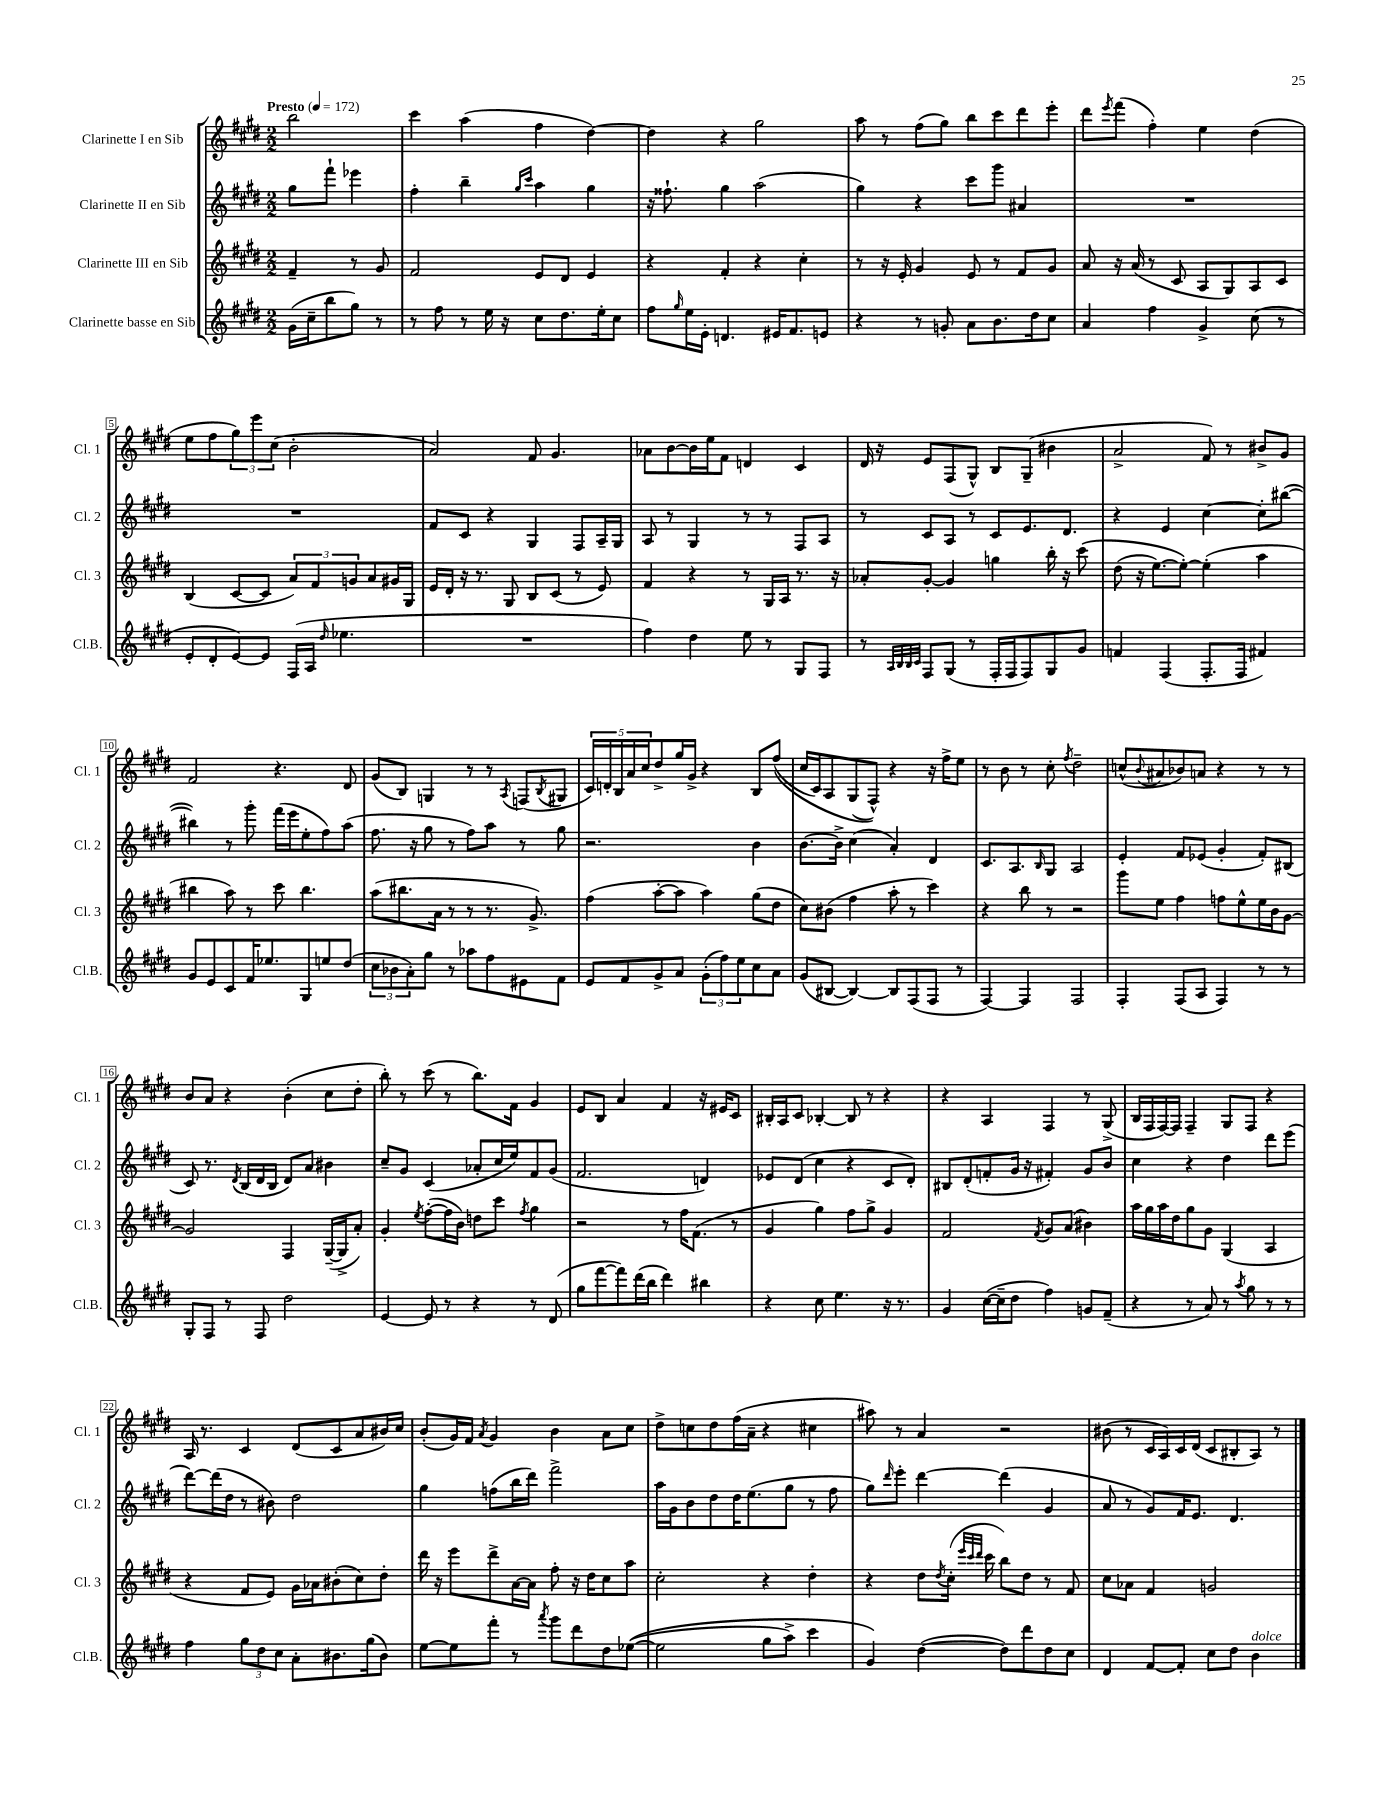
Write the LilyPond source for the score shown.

<<
\new StaffGroup <<
\new Staff = "s0" \with { instrumentName = "Clarinette I en Sib" shortInstrumentName = "Cl. 1" } {
    \clef treble \key e \major \numericTimeSignature \time 2/2 \partial 2 \tempo "Presto" 4 = 172
    b''2 |
    cis'''4 a''4( fis''4 dis''4~) |
    dis''4 r4 gis''2 |
    a''8 r8 fis''8( gis''8) b''8 cis'''8 dis'''8 e'''8-. |
    dis'''8 \acciaccatura { e'''8 } fis'''8( fis''4-.) e''4 dis''4( |
    e''8 fis''8 \tuplet 3/2 { gis''8) e'''8 cis''8( } b'2-. |
    a'2) fis'8 gis'4. |
    aes'8 b'8~ b'16 e''16 fis'8 d'4 cis'4 |
    dis'16 r16 e'8 fis8( gis8-^) b8 gis8--( bis'4 |
    a'2-> fis'8) r8 bis'8-> gis'8 |
    fis'2 r4. dis'8 |
    gis'8( b8) g4 r8 r8 \acciaccatura { a8 } f8( \acciaccatura { b8 } gis8 |
    \tuplet 5/4 { cis'16) d'16-. b16 a'16 cis''16 } dis''8-> gis''16 gis'16-> r4 b8 fis''8(\( |
    cis''16 cis'16) a8 gis8( fis8-^)\) r4 r16 fis''16-> e''8 |
    r8 b'8 r8 cis''8-. \acciaccatura { fis''8 } dis''2-- |
    c''8-^( \appoggiatura { b'8 } ais'8 bes'8) a'8 r4 r8 r8 |
    b'8 a'8 r4 b'4-.( cis''8 dis''8-. |
    b''8-.) r8 cis'''8( r8 b''8.) fis'16 gis'4 |
    e'8 b8 a'4 fis'4 r16 eis'16 cis'8 |
    bis16-. a16 cis'8 bes4~-. bes8 r8 r4 |
    r4 a4 fis4 r8 gis8->( |
    b16 fis16 fis16~) fis16 fis4-- gis8 fis8 r4 |
    a16 r8. cis'4 dis'8( cis'8 a'8 bis'16) cis''16 |
    b'8-.( gis'16) fis'16 \acciaccatura { a'8 } gis'4 b'4 a'8 cis''8 |
    dis''8-> c''8 dis''8 fis''16( a'16-- r4 cis''4 |
    ais''8) r8 a'4 r2 |
    bis'8( r8 cis'16 a16) cis'16 dis'16( cis'8 bis8-. a8) r8 \bar "|." |
}
\new Staff = "s1" \with { instrumentName = "Clarinette II en Sib" shortInstrumentName = "Cl. 2" } {
    \clef treble \key e \major \numericTimeSignature \time 2/2 \partial 2
    gis''8 fis'''8-! ees'''4 |
    fis''4-. b''4-- \grace { gis''16 cis'''16 } a''4 gis''4 |
    r16 fisis''8.-! gis''4 a''2( |
    gis''4) r4 cis'''8 gis'''8 ais'4 |
    R1 |
    R1 |
    fis'8 cis'8 r4 gis4 fis8 a16-- gis16 |
    a8 r8 gis4 r8 r8 fis8 a8 |
    r8 cis'8 a8 r8 cis'8 e'8. dis'8. |
    r4 e'4 cis''4~ cis''8-. bis''8~( |
    bis''4) r8 gis'''8-. fis'''16( e'''16 e''8-. fis''8) a''8( |
    fis''8. r16 gis''8 r8 fis''8) a''8 r8 gis''8 |
    r2. b'4 |
    b'8.~ b'16-> cis''4( a'4-.) dis'4 |
    cis'8. a8. \grace { b16 } gis8 a2 |
    e'4-. fis'8 ees'8( gis'4-. fis'8-.) bis8( |
    cis'8) r8. \acciaccatura { dis'8 } b16( dis'16 b16 dis'8) a'8 bis'4 |
    cis''8-- gis'8 cis'4( aes'8-. cis''16 e''16) fis'8 gis'8( |
    fis'2. d'4) |
    ees'8 dis'8( cis''4 r4 cis'8 dis'8-.) |
    bis8 dis'8-.( f'8-. gis'16 r16 fis'4-.) gis'8 b'8 |
    cis''4 r4 dis''4 dis'''8 e'''8( |
    dis'''8~) dis'''16( dis''16 r8 bis'8) dis''2 |
    gis''4 f''8( b''16 dis'''16) fis'''2-> |
    a''16 gis'16 b'8 dis''8 dis''16 e''8.( gis''8 r8 fis''8 |
    gis''8) \grace { dis'''16 } e'''8-. dis'''4~ dis'''4( gis'4 |
    a'8 r8 gis'8) fis'16 e'8. dis'4. \bar "|." |
}
\new Staff = "s2" \with { instrumentName = "Clarinette III en Sib" shortInstrumentName = "Cl. 3" } {
    \clef treble \key e \major \numericTimeSignature \time 2/2 \partial 2
    fis'4-- r8 gis'8 |
    fis'2 e'8 dis'8 e'4 |
    r4 fis'4-. r4 cis''4-. |
    r8 r16 e'16-. gis'4 e'8 r8 fis'8 gis'8 |
    a'8 r16 a'16( r8 cis'8 a8 gis8) a8 cis'8 |
    b4( cis'8~ cis'8 \tuplet 3/2 { a'8) fis'8 g'8 } a'8 gis'16 gis16 |
    e'16 dis'16-. r16 r8. gis8 b8 cis'8( r8 e'8) |
    fis'4 r4 r8 gis16 a16 r8. r16 |
    aes'8-. gis'8~-. gis'4 g''4 b''16-. r16 cis'''8\( |
    dis''8( r16 e''8.~) e''8~-.\) e''4-.( a''4 |
    bis''4 a''8) r8 cis'''8 bis''4. |
    a''8( bis''8. a'16 r8 r8 r8. gis'8.->) |
    fis''4( a''8~-. a''8 a''4) gis''8( dis''8 |
    cis''8) bis'8( fis''4 a''8-. r8 cis'''4) |
    r4 b''8 r8 r2 |
    gis'''8 e''8 fis''4 f''8 e''8-^ e''16 b'16 gis'8~ |
    gis'2 fis4 gis16~--( gis16-> a'8-.) |
    gis'4-. \acciaccatura { e''8 } fis''8~-.( fis''16 b'16) d''8 cis'''8 \acciaccatura { fis''8 } gis''4 |
    r2 r8 fis''16 fis'8.( r8 |
    gis'4 gis''4) fis''8 gis''8-> gis'4 |
    fis'2 \acciaccatura { fis'8 } gis'8 a'8( bis'4) |
    a''16 gis''16 a''16 dis''16 gis''8 gis'8 gis4( a4 |
    r4 fis'8 e'8) gis'16 aes'16 bis'8-.( cis''8) dis''8-. |
    dis'''16 r16 e'''8 dis'''8-> a'16~ a'16 fis''8-. r16 dis''16 cis''8 a''8 |
    cis''2-. r4 dis''4-. |
    r4 dis''8 \acciaccatura { dis''8 } cis''16-.( \grace { e'''32 cis'''32 dis'''32 } cis'''16 b''8) dis''8 r8 fis'8 |
    cis''8 aes'8 fis'4 g'2 \bar "|." |
}
\new Staff = "s3" \with { instrumentName = "Clarinette basse en Sib" shortInstrumentName = "Cl.B." } {
    \clef treble \key e \major \numericTimeSignature \time 2/2 \partial 2
    gis'16( cis''16-- b''8 gis''8) r8 |
    r8 fis''8 r8 e''16 r16 cis''8 dis''8. e''16-. cis''8 |
    fis''8 \grace { gis''16 } e''16 e'16-. d'4. eis'16 fis'8. e'8 |
    r4 r8 g'8-. a'8 b'8. dis''16 cis''8 |
    a'4 fis''4 gis'4-> cis''8( r8 |
    e'8-. dis'8-. e'8~) e'8 fis16( a16 \grace { dis''16 } ees''4. |
    R1 |
    fis''4) dis''4 e''8 r8 gis8 fis8 |
    r8 \grace { a32 b32 b32 cis'32 } fis8 gis8( r8 fis16-. fis16 fis8) gis8 gis'8 |
    f'4 fis4( fis8.-. fis16 fis'4) |
    gis'8 e'8 cis'8 fis'16 ees''8. gis8 e''8 dis''8( |
    \tuplet 3/2 { cis''8 bes'8 a'8-.) } gis''8 r8 aes''8 fis''8 eis'8 fis'8 |
    e'8 fis'8 gis'8-> a'8 \tuplet 3/2 { gis'8-.( fis''8) e''8 } cis''8 a'8 |
    gis'8( bis8~ bis4~) bis8 fis8( fis8 r8 |
    fis4~) fis4 fis2 |
    fis4-. fis8( a8 fis4) r8 r8 |
    gis8-. fis8 r8 fis8 dis''2 |
    e'4~ e'8 r8 r4 r8 dis'8( |
    gis''8 fis'''8~ fis'''8) dis'''16( b''16 dis'''4) bis''4 |
    r4 cis''8 e''4. r16 r8. |
    gis'4 cis''16~( cis''16-- dis''8 fis''4) g'8 fis'8--( |
    r4 r8 a'8) r8 \acciaccatura { a''8 } gis''8 r8 r8 |
    fis''4 \tuplet 3/2 { gis''8 dis''8 cis''8 } a'8-. bis'8. gis''16( bis'8) |
    e''8~ e''8 fis'''8-. r8 \acciaccatura { a'''8 } gis'''8 dis'''8 dis''8 ees''8~(\( |
    ees''2 gis''8 a''8->) cis'''4 |
    gis'4\) dis''4~( dis''8) dis'''8 dis''8 cis''8 |
    dis'4 fis'8~ fis'8-. cis''8 dis''8 b'4^\markup { \italic "dolce" } \bar "|." |
}
>>
>>
\layout { \context { \Score \override BarNumber.stencil = #(make-stencil-boxer 0.1 0.3 ly:text-interface::print) } }
